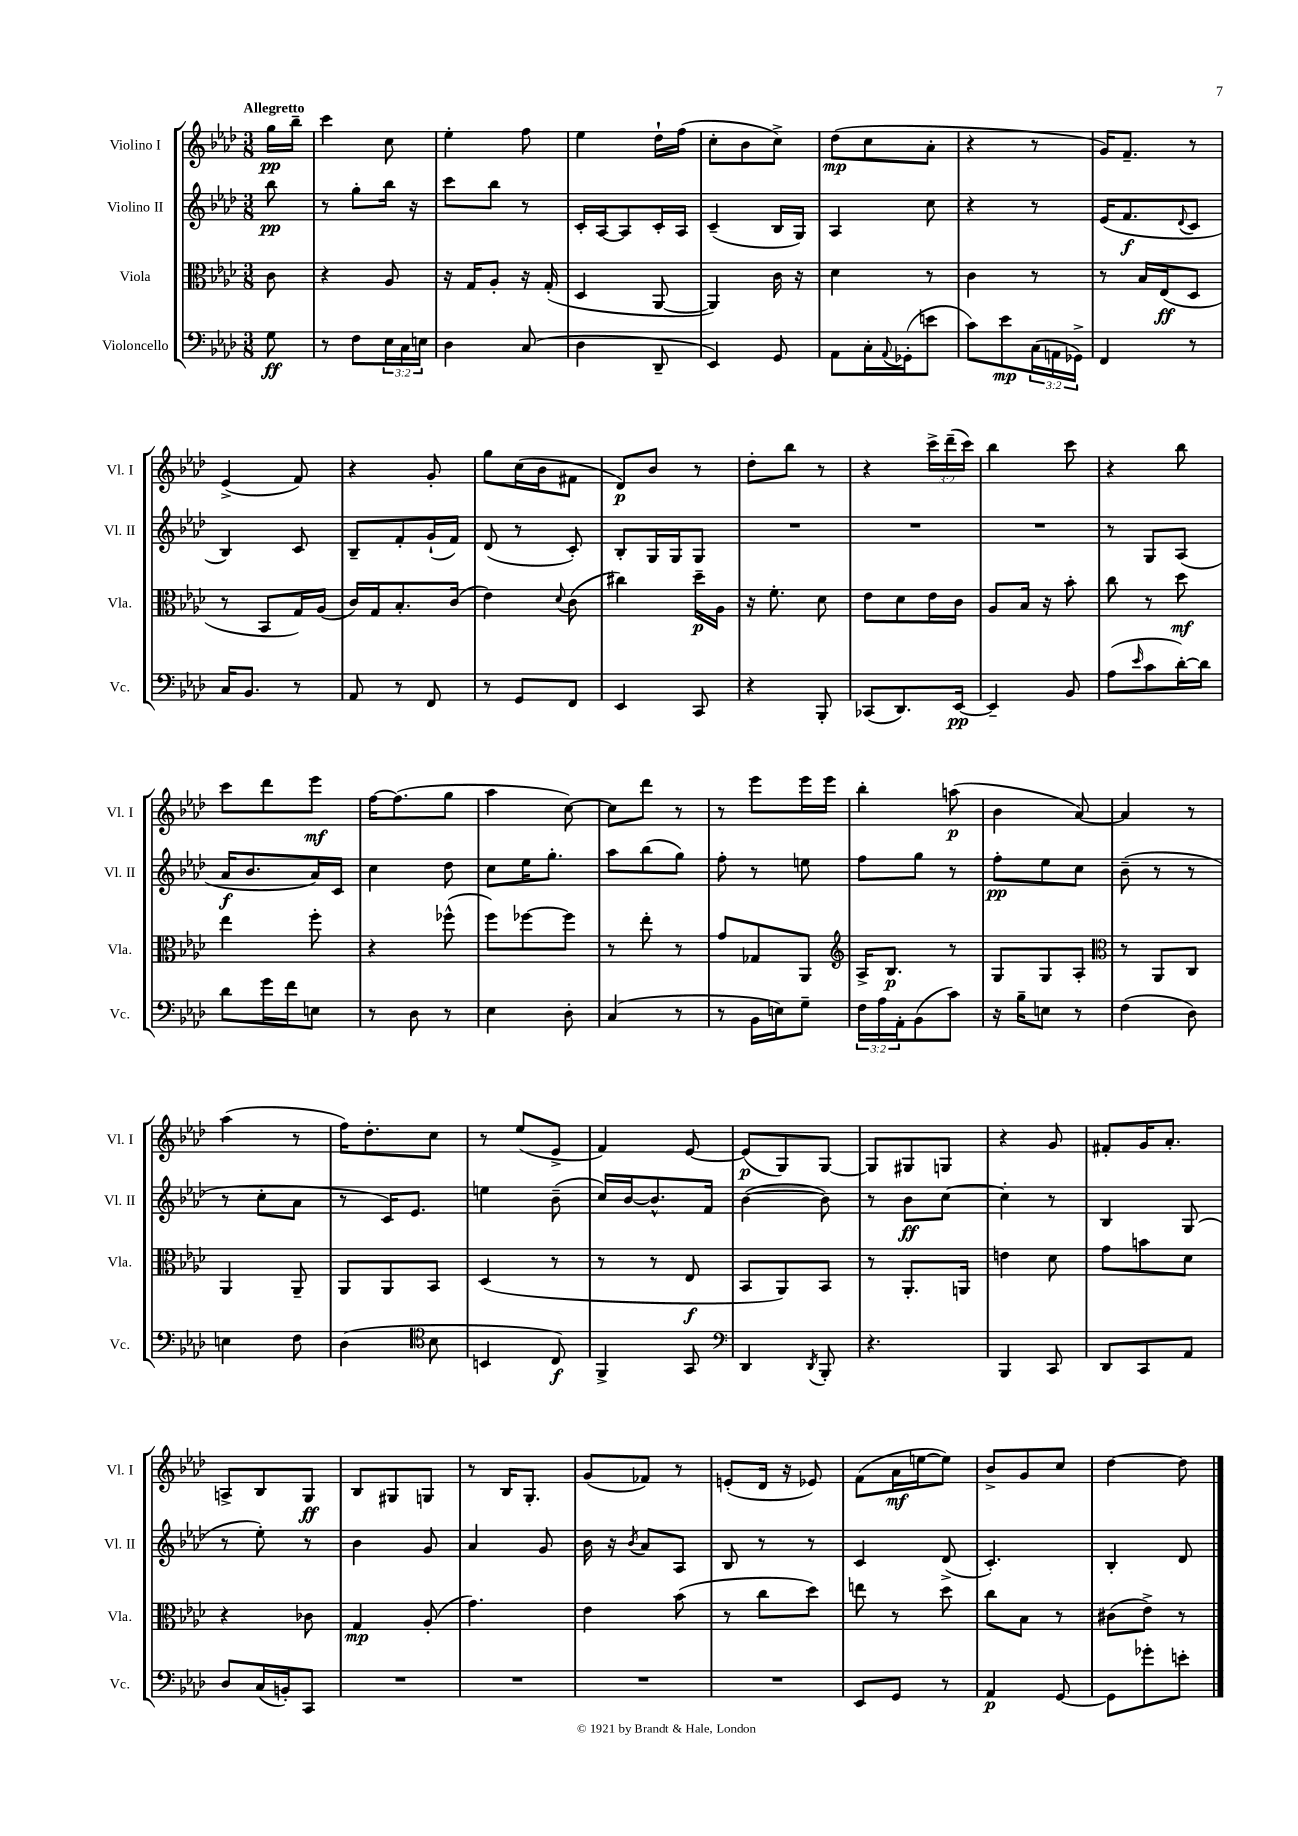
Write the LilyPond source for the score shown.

<<
\new StaffGroup <<
\new Staff = "s0" \with { instrumentName = "Violino I" shortInstrumentName = "Vl. I" } {
    \clef treble \key aes \major \numericTimeSignature \time 3/8 \override Staff.TupletNumber.text = #tuplet-number::calc-fraction-text \partial 8 \tempo "Allegretto"
    g''16\pp bes''16-- |
    c'''4 c''8 |
    ees''4-. f''8 |
    ees''4 des''16-! f''16( |
    c''8-. bes'8 c''8->) |
    des''8\mp( c''8 aes'8-. |
    r4 r8 |
    g'16) f'8.-- r8 |
    ees'4->( f'8) |
    r4 g'8-. |
    g''8 c''16( bes'16 fis'8 |
    des'8\p) bes'8 r8 |
    des''8-. bes''8 r8 |
    r4 \tuplet 3/2 { c'''16-> des'''16--( c'''16) } |
    bes''4 c'''8 |
    r4 bes''8 |
    c'''8 des'''8 ees'''8\mf |
    f''16~ f''8.( g''8 |
    aes''4 c''8~) |
    c''8 des'''8 r8 |
    r8 ees'''8 ees'''16 ees'''16 |
    bes''4-. a''8\p( |
    bes'4 aes'8~) |
    aes'4 r8 |
    aes''4( r8 |
    f''16) des''8.-. c''8 |
    r8 ees''8( ees'8-> |
    f'4) ees'8~ |
    ees'8\p( g8) g8~ |
    g8 gis8 g8 |
    r4 g'8 |
    fis'8-. g'16 aes'8.-. |
    a8-> bes8 g8\ff |
    bes8 gis8 g8 |
    r8 bes16 g8.-. |
    g'8( fes'8) r8 |
    e'8-.( des'16 r16 ees'8) |
    f'8( aes'16\mf e''16~ e''8) |
    bes'8-> g'8 c''8 |
    des''4~ des''8 \bar "|." |
}
\new Staff = "s1" \with { instrumentName = "Violino II" shortInstrumentName = "Vl. II" } {
    \clef treble \key aes \major \numericTimeSignature \time 3/8 \partial 8
    bes''8\pp |
    r8 g''8-. bes''16 r16 |
    c'''8 bes''8 r8 |
    c'16-. aes16~ aes8 c'16-. aes16 |
    c'4--( bes16 g16) |
    aes4 c''8 |
    r4 r8 |
    ees'16( f'8.\f \appoggiatura { des'8 } c'8 |
    bes4) c'8 |
    bes8-- f'8-. g'16-!( f'16) |
    des'8( r8 c'8-.) |
    bes8-. g16 g16 g8 |
    R4. |
    R4. |
    R4. |
    r8 g8 aes8( |
    aes'16\f bes'8. aes'16) c'16 |
    c''4 des''8 |
    c''8 ees''16 g''8.-. |
    aes''8 bes''8( g''8) |
    f''8-. r8 e''8 |
    f''8 g''8 r8 |
    f''8-.\pp ees''8 c''8 |
    bes'8--( r8 r8 |
    r8 c''8-. aes'8 |
    r8 c'16) ees'8. |
    e''4 bes'8--( |
    c''16) bes'16~ bes'8.-^ f'16 |
    bes'4~( bes'8) |
    r8 bes'8\ff c''8~ |
    c''4-. r8 |
    bes4 g8( |
    r8 ees''8-.) r8 |
    bes'4 g'8 |
    aes'4 g'8 |
    bes'16 r16 \acciaccatura { bes'8 } aes'8 aes8 |
    bes8 r8 r8 |
    c'4 des'8->( |
    c'4.-.) |
    bes4-. des'8 \bar "|." |
}
\new Staff = "s2" \with { instrumentName = "Viola" shortInstrumentName = "Vla." } {
    \clef alto \key aes \major \numericTimeSignature \time 3/8 \partial 8
    c'8 |
    r4 aes8 |
    r16 g16 aes8-. r16 g16-.( |
    des4 aes,8~ |
    aes,4) c'16 r16 |
    des'4 r8 |
    c'4 r8 |
    r8 bes16 ees16\ff( des8 |
    r8 bes,8 g16) aes16( |
    c'16) g16 bes8.-. c'16( |
    ees'4) \appoggiatura { des'8 } c'8( |
    cis''4) des''16--\p aes16 |
    r16 f'8.-. des'8 |
    ees'8 des'8 ees'16 c'16 |
    aes8 bes16 r16 bes'8-. |
    c''8 r8 des''8\mf |
    ees''4 f''8-. |
    r4 fes''8-^( |
    f''8) fes''8~ fes''8 |
    r8 ees''8-. r8 |
    g'8 ges8 aes,8 |
    \clef treble aes16-> bes8.\p r8 |
    g8 g8 aes8-. |
    \clef alto r8 aes,8 c8 |
    aes,4 aes,8-- |
    aes,8 aes,8 bes,8 |
    des4( r8 |
    r8 r8 ees8\f |
    bes,8 aes,8) bes,8 |
    r8 aes,8.-. a,16 |
    e'4 des'8 |
    g'8 b'8 des'8 |
    r4 ces'8 |
    g4\mp aes8-.( |
    g'4.) |
    ees'4 bes'8( |
    r8 c''8 des''8) |
    e''8 r8 des''8 |
    c''8 bes8 r8 |
    cis'8( ees'8->) r8 \bar "|." |
}
\new Staff = "s3" \with { instrumentName = "Violoncello" shortInstrumentName = "Vc." } {
    \clef bass \key aes \major \numericTimeSignature \time 3/8 \override Staff.TupletNumber.text = #tuplet-number::calc-fraction-text \partial 8
    g8\ff |
    r8 f8 \tuplet 3/2 { ees16 c16 e16 } |
    des4 c8( |
    des4 des,8-- |
    ees,4) g,8 |
    aes,8 c16-. \appoggiatura { aes,8 } ges,16-.( e'8 |
    c'8) ees'8\mp \tuplet 3/2 { c16( a,16 ges,16->) } |
    f,4 r8 |
    c16 bes,8. r8 |
    aes,8 r8 f,8 |
    r8 g,8 f,8 |
    ees,4 c,8 |
    r4 bes,,8-. |
    ces,8( des,8.) ees,16~\pp |
    ees,4-- bes,8 |
    aes8( \grace { ees'16 } c'8 des'16~-.) des'16 |
    des'8 g'16 f'16 e8 |
    r8 des8 r8 |
    ees4 des8-. |
    c4( r8 |
    r8 bes,16 e16) g8-- |
    \tuplet 3/2 { f16 aes16 aes,16-. } bes,8( c'8) |
    r16 bes16-- e8 r8 |
    f4( des8) |
    e4 f8 |
    des4( \clef tenor bes8 |
    b,4 c8\f) |
    f,4-> g,8 |
    \clef bass des,4 \acciaccatura { des,8 } bes,,8-. |
    r4. |
    bes,,4 c,8 |
    des,8 c,8 aes,8 |
    des8 c16( b,16-.) c,8 |
    R4. |
    R4. |
    R4. |
    R4. |
    ees,8 g,8 r8 |
    aes,4\p g,8~ |
    g,8 ges'8-. e'8-. \bar "|." |
}
>>
>>
\layout { \context { \Score \remove "Bar_number_engraver" } }
